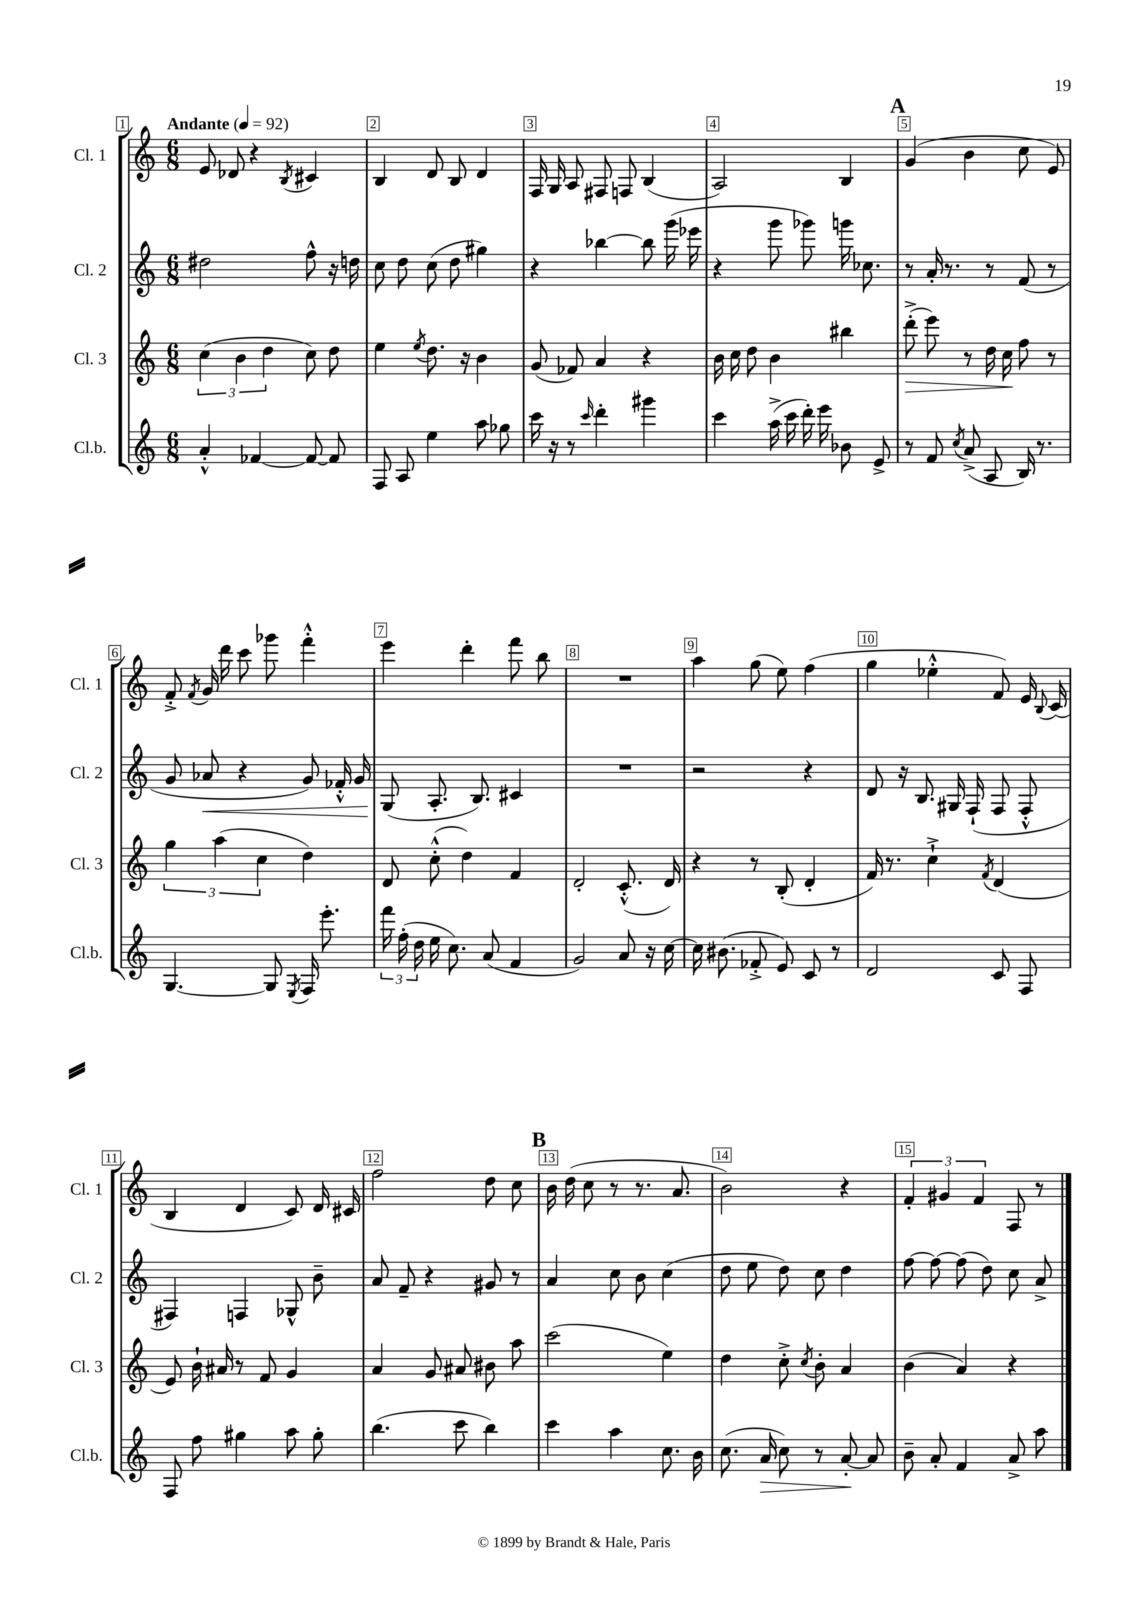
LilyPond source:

<<
\new StaffGroup <<
\new Staff = "s0" \with { instrumentName = "Cl. 1" shortInstrumentName = "Cl. 1" } {
    \clef treble \key c \major \numericTimeSignature \time 6/8 \tempo "Andante" 4 = 92
    \autoBeamOff e'8 des'8 r4 \acciaccatura { b8 } cis'4 |
    b4 d'8 b8 d'4 |
    f16 g16 a8 fis8 f8 b4( |
    a2) b4 |
    \mark \markup { \bold "A" } g'4( b'4 c''8 e'8) |
    f'8-.-> \acciaccatura { f'8 } g'16 d'''16 c'''8 ges'''8 f'''4-.-^ |
    e'''4 d'''4-. f'''8 b''8 |
    R2. |
    a''4 g''8( e''8) f''4( |
    g''4 ees''4-.-^ f'8) e'16 \appoggiatura { b8 } c'16( |
    b4 d'4 c'8) d'16 cis'16 |
    f''2 d''8 c''8 |
    \mark \markup { \bold "B" } b'16 d''16( c''8 r8 r8. a'8. |
    b'2) r4 |
    \tuplet 3/2 { f'4-. gis'4 f'4 } f8 r8 \bar "|." |
}
\new Staff = "s1" \with { instrumentName = "Cl. 2" shortInstrumentName = "Cl. 2" } {
    \clef treble \key c \major \numericTimeSignature \time 6/8
    \autoBeamOff dis''2 f''8-^ r16 d''16 |
    c''8 d''8 c''8( d''8 gis''4) |
    r4 bes''4~ bes''8 g'''16( ees'''16 |
    r4 g'''8 ges'''8) g'''16 ces''8. |
    \mark \markup { \bold "A" } r8 a'16-. r8. r8 f'8( r8 |
    g'8 aes'8\< r4 g'8) fes'16-.-^ g'16 |
    g8\!( a8.-. b8.) cis'4 |
    R2. |
    r2 r4 |
    d'8 r16 b8. gis16 f16-!( f8 f8-.-^ |
    fis4) f4 ges8-^ b'8-- |
    a'8 f'8-- r4 gis'8 r8 |
    \mark \markup { \bold "B" } a'4 c''8 b'8 c''4( |
    d''8 e''8 d''8) c''8 d''4 |
    f''8~ f''8~ f''8( d''8) c''8 a'8-> \bar "|." |
}
\new Staff = "s2" \with { instrumentName = "Cl. 3" shortInstrumentName = "Cl. 3" } {
    \clef treble \key c \major \numericTimeSignature \time 6/8
    \autoBeamOff \tuplet 3/2 { c''4( b'4 d''4 } c''8) d''8 |
    e''4 \acciaccatura { e''8 } d''8. r16 b'4 |
    g'8( fes'8) a'4 r4 |
    b'16 c''16 d''8 b'4 bis''4 |
    \mark \markup { \bold "A" } d'''8-.->\>( e'''8) r8 d''16 c''16\! f''8 r8 |
    \tuplet 3/2 { g''4 a''4( c''4 } d''4) |
    d'8 c''8-.-^( d''4) f'4 |
    d'2-. c'8.-.-^( d'16) |
    r4 r8 b8-.( d'4-. |
    f'16) r8. c''4-!-> \acciaccatura { f'8 } d'4( |
    e'8) b'16-! ais'16 r8 f'8 g'4 |
    a'4 g'8 ais'8 bis'8 a''8 |
    \mark \markup { \bold "B" } c'''2( e''4) |
    d''4 c''8-.-> \acciaccatura { c''8 } b'8-. a'4 |
    b'4( a'4) r4 \bar "|." |
}
\new Staff = "s3" \with { instrumentName = "Cl.b." shortInstrumentName = "Cl.b." } {
    \clef treble \key c \major \numericTimeSignature \time 6/8
    \autoBeamOff a'4-.-^ fes'4~ fes'8~ fes'8 |
    f8 a8 e''4 a''8 ges''8 |
    c'''16 r16 r8 \grace { c'''16 } d'''4-. gis'''4 |
    c'''4 a''16->( c'''16 d'''16-.) e'''16 bes'8 e'8-> |
    \mark \markup { \bold "A" } r8 f'8 \acciaccatura { c''8 } a'8->( a8 b16) r8. |
    g4.~ g8 \acciaccatura { e8 } f16 e'''8.-. |
    \tuplet 3/2 { f'''16 f''16-.( d''16 } e''16 c''8.) a'8( f'4 |
    g'2) a'8 r16 c''16~ |
    c''16 bis'8.( fes'8-.-> e'8) c'8 r8 |
    d'2 c'8 f8 |
    f8 f''8 gis''4 a''8 gis''8-. |
    b''4.( c'''8 b''4) |
    \mark \markup { \bold "B" } c'''4 a''4 c''8. b'16 |
    c''8.( a'16\> c''8) r8 a'8~-.\! a'8 |
    b'8-- a'8-. f'4 a'8-> a''8 \bar "|." |
}
>>
>>
\layout { \context { \Score \override BarNumber.break-visibility = ##(#f #t #t) barNumberVisibility = #all-bar-numbers-visible \override BarNumber.stencil = #(make-stencil-boxer 0.1 0.3 ly:text-interface::print) } }
